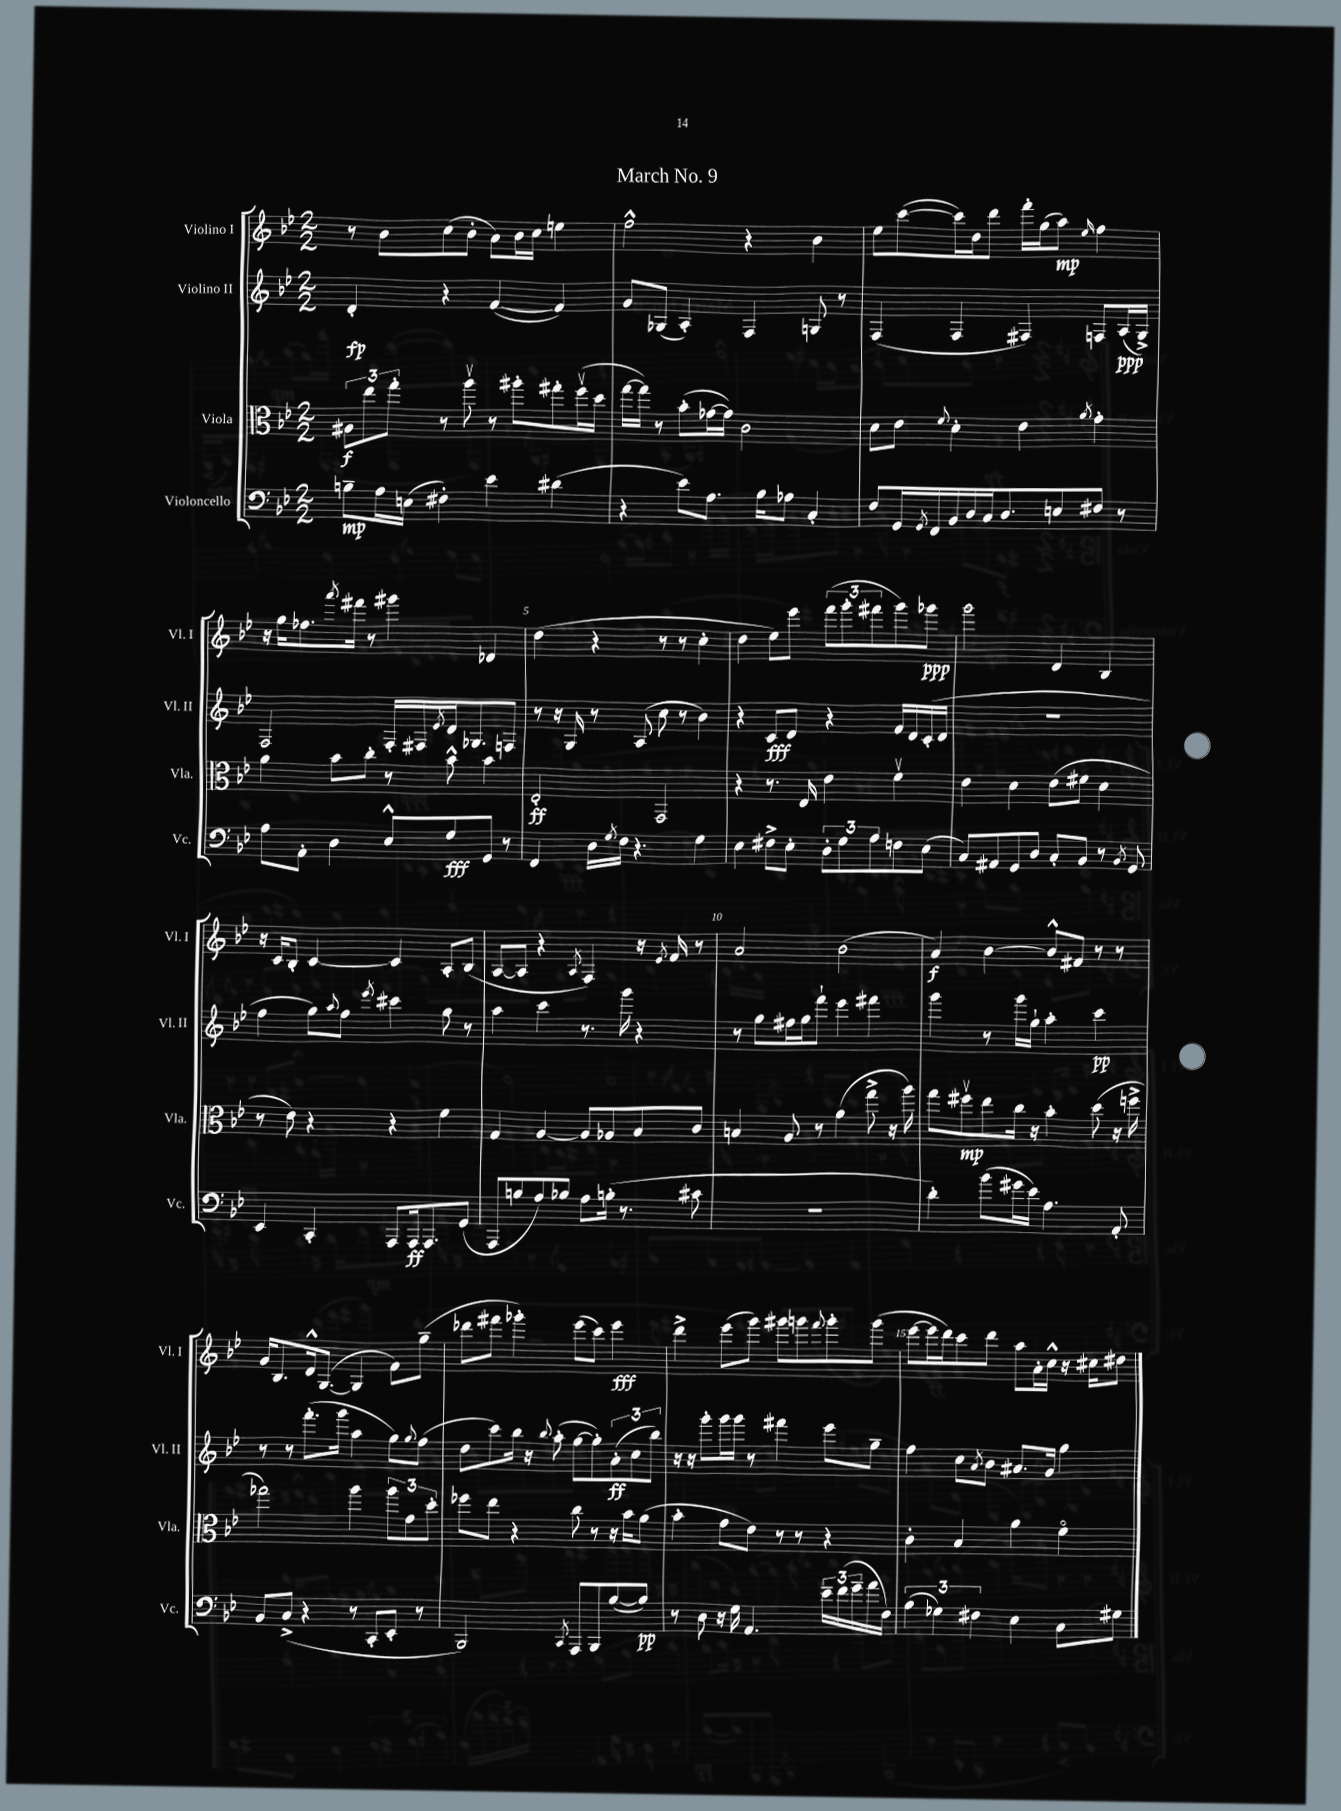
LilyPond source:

\header { title = "March No. 9" }
<<
\new StaffGroup <<
\new Staff = "s0" \with { instrumentName = "Violino I" shortInstrumentName = "Vl. I" } {
    \clef treble \key bes \major \numericTimeSignature \time 2/2
    r8 bes'8 c''8( bes'8-. a'8) bes'16 c''16 e''4 |
    f''2-^ r4 bes'4 |
    ees''8 c'''8~( c'''16) d''16 d'''8 f'''16-. g''16( a''8\mp) \grace { ees''16 } f''4 |
    r16 g''16 fes''8. \acciaccatura { a'''8 } fis'''16 r8 gis'''4 des'4 |
    d''4( r4 r8 r8 c''4-. |
    d''4 ees''8) ees'''8 \tuplet 3/2 { f'''8( g'''8-. fis'''8 } g'''8) ges'''8\ppp |
    g'''2 d'4 bes4 |
    r16 c'16 bes8-. c'4~ c'4 a8-. bes8( |
    a8~ a8 r4 \acciaccatura { a8 } f4) r16 \acciaccatura { ees'8 } f'16 r8 |
    a'2 bes'2( |
    a'4\f) bes'4~ bes'8-^ fis'8 r8 r8 |
    g'16 bes8. d'16-^ g8.~( g4 f'8) g''8--( |
    des'''8 fis'''8 ges'''4-.) ees'''8( c'''8) ees'''4\fff |
    d'''4-> ees'''8( g'''8) gis'''8 g'''8 \appoggiatura { f'''8 } g'''8-. g'''8( |
    ees'''8~ ees'''16 d'''16) c'''8 d'''8 a''8 a'16-. c''16-^ r16 cis''16 dis''8 \bar "|." |
}
\new Staff = "s1" \with { instrumentName = "Violino II" shortInstrumentName = "Vl. II" } {
    \clef treble \key bes \major \numericTimeSignature \time 2/2
    d'4-.\fp r4 f'4~( f'4) |
    g'8 ges8( a4-.) f4 g8 r8 |
    f4( f4 fis4) f8 a16\ppp( g16->) |
    f2 f16-. fis16 \acciaccatura { ees'8 } d'16 ges8. f8 |
    r8 r16 g16 r8 a8( c''8 r8 bes'4) |
    r4 c'8\fff d'8 r4 f'16 d'16 c'16-.( d'16 |
    R1 |
    f''4 g''8) \appoggiatura { a''8 } f''8 \acciaccatura { ees'''8 } cis'''4 g''8 r8 |
    a''4 c'''4 r8. g'''16 r4 |
    r8 g''8 fis''16 g''16 f'''8-! ees'''4 fis'''4 |
    g'''4 r8 g'''16 g''16-! a''4-. c'''4\pp |
    r8 r8 f'''8.-.( g'''16 a''4 g''8) \appoggiatura { g''8 } f''8( |
    d''8 c'''8) bes''16 r16 \appoggiatura { bes''8 } a''8-.( g''8~ g''8-.) \tuplet 3/2 { a'8-.\ff( c''8 bes''8) } |
    r16 r16 g'''8-. g'''16 g'''16 r8 fis'''4 ees'''8 g''8-- |
    f''4 c''8 \acciaccatura { a'8 } bes'8 ais'8. g'16 g''4 \bar "|." |
}
\new Staff = "s2" \with { instrumentName = "Viola" shortInstrumentName = "Vla." } {
    \clef alto \key bes \major \numericTimeSignature \time 2/2
    \tuplet 3/2 { ais8\f ees''8 g''8-. } r8 a''8\upbow r8 ais''8-. gis''8-. f''16\upbow( d''16 |
    g''16~ g''16) r8 bes'8-.( ges'16~ ges'16) c'2 |
    d'8 ees'8 \appoggiatura { f'8 } d'4-. ees'4 \acciaccatura { a'8 } g'4-. |
    a'4 bes'8 c''8-. r8 bes'8-^ bes'4 |
    ees2-.\ff g,2 |
    r4 r8. ees16 ees'4 f'4\upbow |
    ees'4 d'4 ees'8( fis'8 d'4 |
    r8 ees'8) r4 r4 f'4 |
    g4 a4~ a8 aes8 bes8 c'8 |
    b4 a8 r8 a'4( g''8-> r16 a''16) |
    g''8 fis''8\upbow\mp ees''8 c''16 r16 bes'4-. d''8( r16 f''16-> |
    ges''2) a''4 \tuplet 3/2 { a''8 g'8 d''8-. } |
    fes''8 ees''8 r4 c''8 r8 r16 bes'16 a'8( |
    bes'4-. g'8 ees'8) r8 r8 r4 |
    c'4-. bes4 a'4 f'4\flageolet \bar "|." |
}
\new Staff = "s3" \with { instrumentName = "Violoncello" shortInstrumentName = "Vc." } {
    \clef bass \key bes \major \numericTimeSignature \time 2/2
    b8--\mp a16 e16( fis4-.) ees'4 dis'4( |
    r4 ees'8) a8. bes16 aes8 c4-. |
    f8 g,16 \acciaccatura { g,8 } f,16 bes,16 d16 c16 d8. e8 fis8 r8 |
    a8 a,8-. d4 ees8-^ g8\fff g,8 r8 |
    f,4 d16 \acciaccatura { g8 } f16 r4. g4 |
    ees4 fis8-> ees8-. \tuplet 3/2 { d8-. g8 a8 } f8 ees8( |
    c8) ais,8 g,8 d8 c8-. bes,8 r8 \acciaccatura { bes,8 } g,8 |
    ees,4 c,4-. a,,8 a,,16\ff a,,8. g,8( |
    a,,8 b8 a8) bes8 a8 b16-.( r8. cis'8 |
    R1 |
    d'4-.) bes'8( gis'16 ees'16) a4. a,8-. |
    bes,8 c8->( r4 r8 c,8-. ees,8-. r8 |
    bes,,2) \acciaccatura { c,8 } a,,8 bes,,8 bes8~( bes8\pp) |
    r8 d8 r16 g16 a,4. \tuplet 3/2 { ees'16-- f'16( g'16-- } a'16 f16) |
    \tuplet 3/2 { bes4( ges4) fis4 } ees4 c8 gis8 \bar "|." |
}
>>
>>
\layout { \context { \Score \override BarNumber.break-visibility = ##(#f #t #t) barNumberVisibility = #(every-nth-bar-number-visible 5) } }
